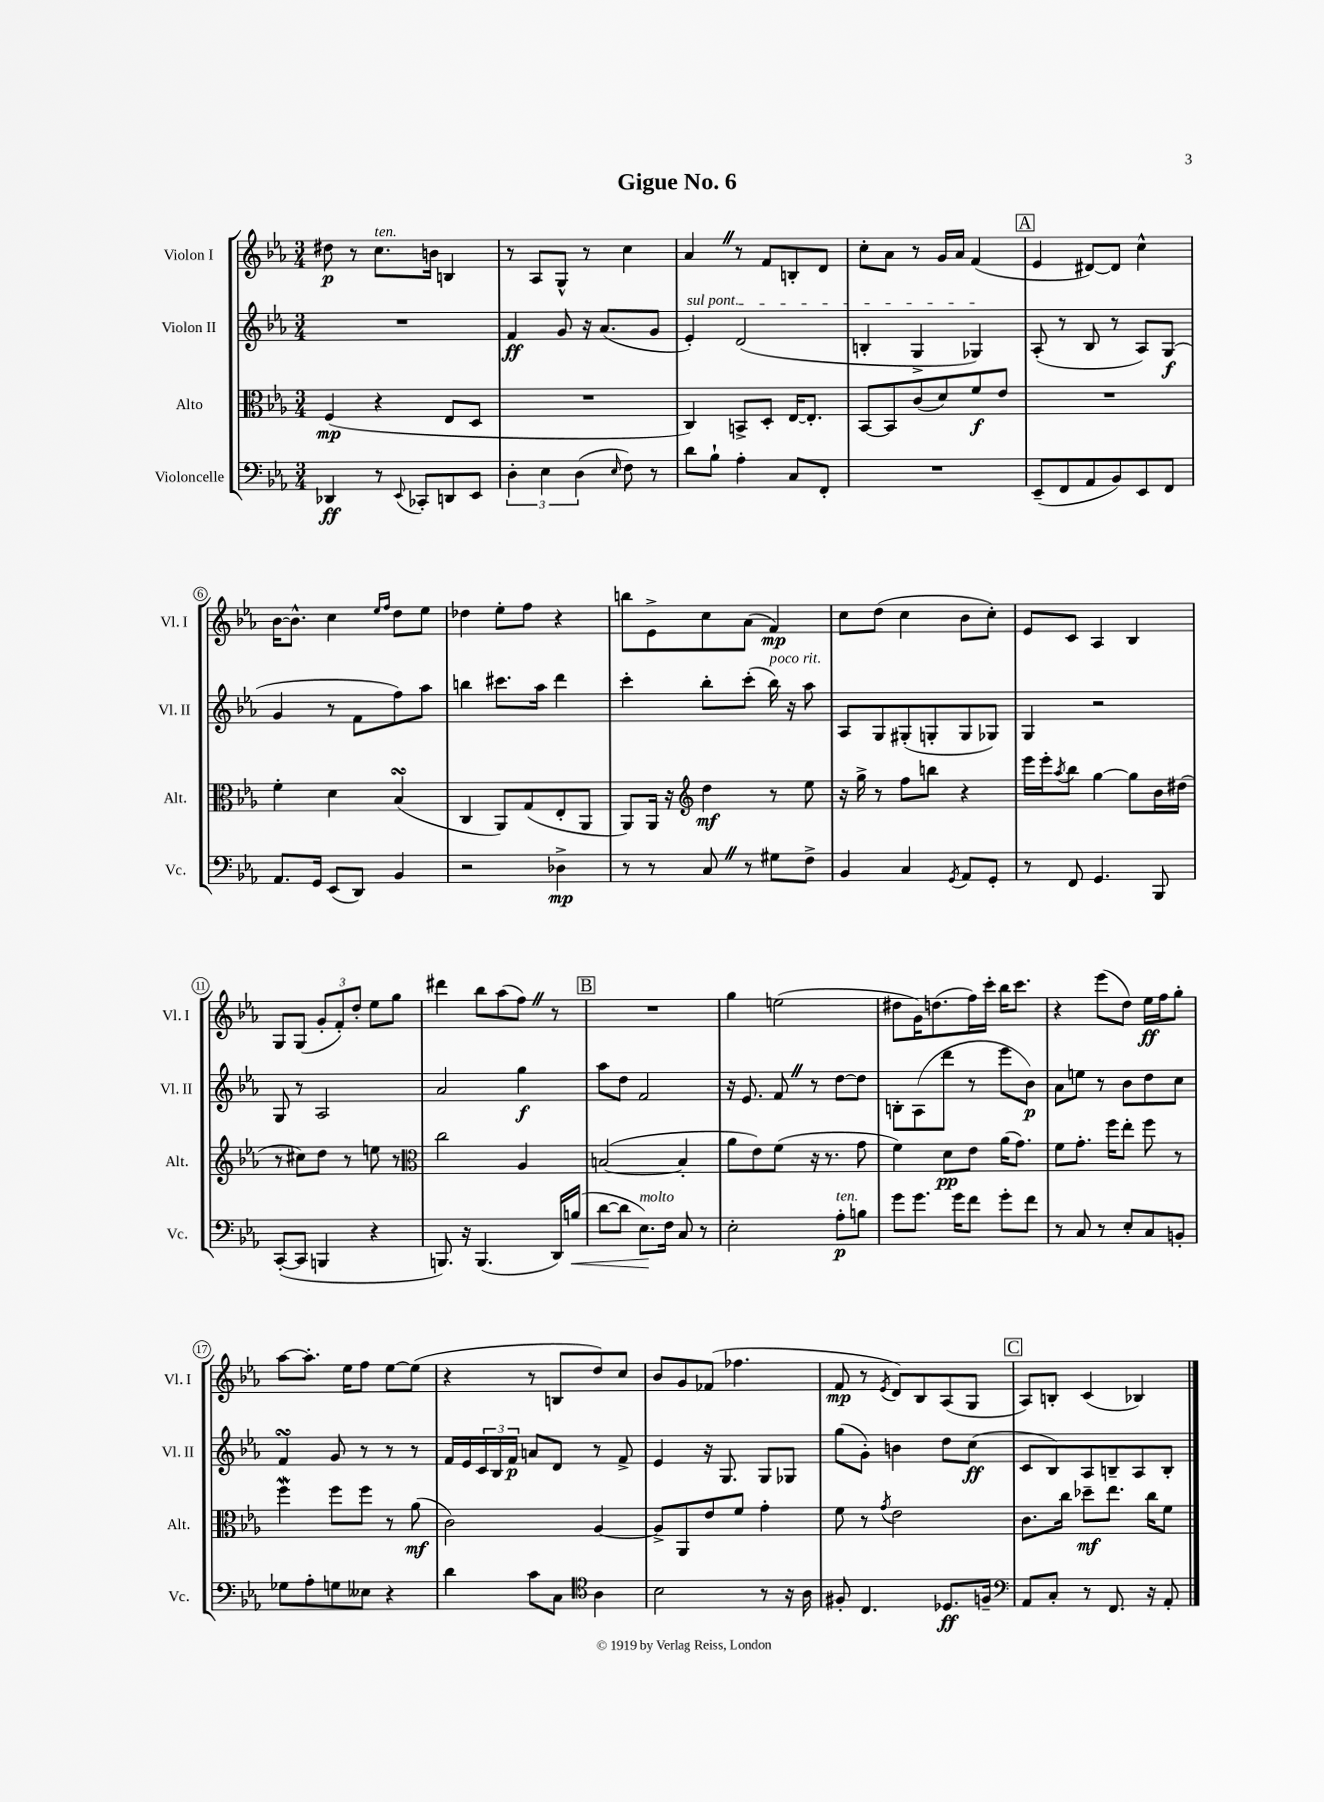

**kern	**kern	**kern	**kern
*staff4	*staff3	*staff2	*staff1
*clefF4	*clefC3	*clefG2	*clefG2
*k[b-e-a-]	*k[b-e-a-]	*k[b-e-a-]	*k[b-e-a-]
*M3/4	*M3/4	*M3/4	*M3/4
4DD-	(4F	2.r	8dd#
.	.	.	8r
8r	4r	.	8.cc
8qqEE-	.	.	.
8CC-'	.	.	.
.	.	.	16b
8DD	8E-	.	4B
8EE-	8D	.	.
=	=	=	=
6D'	2.r	4f	8r
.	.	.	8A-
6E-	.	.	.
.	.	8g	8G^^
(6D	.	.	.
.	.	16r	8r
.	.	(8.a-	.
16qqE-	.	.	.
8F)	.	.	4cc
8r	.	8g	.
=	=	=	=
8d	4C)	4e-')	4a-
8B-`	.	.	.
4A-'	8BB^	(2d	8r
.	8D'	.	8f
8C	[16E-	.	8B'
.	8.E-']	.	.
8FF'	.	.	8d
=	=	=	=
2.r	[8BB-	4B'	8cc'
.	8BB-]	.	8a-
.	(8c	4G^	8r
.	8d)	.	16g
.	.	.	16a-
.	8f	4G-)	(4f
.	8e-	.	.
=	=	=	=
(8EE-~	2.r	(8A-'	4e-
8FF	.	8r	.
8AA-	.	8B-	[8d#)
8BB-)	.	8r	8d#]
8EE-	.	8A-)	4cc^^
8FF	.	(8G	.
=	=	=	=
8.AA-	4f'	4g	[16b-
.	.	.	8.b-^^]
16GG	.	.	.
(8EE-	4d	8r	4cc
8DD)	.	8f	.
.	.	.	16qqee-
.	.	.	16qqff
4BB-	(4B-	8ff)	8dd
.	.	8aa-	8ee-
=	=	=	=
2r	4C	4bb	4dd-
.	8AA-)	8.ccc#	8ee-'
.	(8G	.	8ff
.	.	16aa-	.
4D-^	8E-'	4ddd	4r
.	8AA-	.	.
=	=	=	=
8r	8AA-)	4ccc'	8bb
8r	16AA-	.	8e-^
.	16r	.	.
*	*clefG2	*	*
8C	4dd	8bb-'	8cc
8r	.	(8ccc'	(8a-
8G#	8r	16bb-)	4f)
.	.	16r	.
8F^	8ee-	8aa-	.
=	=	=	=
4BB-	16r	8A-	8cc
.	16gg^	.	.
.	8r	8G	(8dd
4C	8ff	(8G#'	4cc
.	8bb	8G'	.
8qGG	.	.	.
8AA-	4r	8G	8b-
8GG'	.	8G-)	8cc')
=	=	=	=
8r	16eee-	4G	8e-
.	16eee-'	.	.
.	8qaa-	.	.
8FF	8bb-	.	8c
4.GG	[4gg	2r	4A-
.	8gg]	.	4B-
8BBB-	16b-	.	.
.	(16dd#	.	.
=	=	=	=
([8CC'	8r	8G	8G
8CC]	8cc#)	8r	(8G
4BBB	8dd	2A-	12g'
.	.	.	12f')
.	8r	.	.
.	.	.	12dd'
4r	8ee	.	8ee-
.	8r	.	8gg
=	=	=	=
*	*clefC3	*	*
8.BBB)	2cc	2a-	4ddd#
16r	.	.	.
(4.BBB	.	.	8bb-
.	.	.	(8aa-
.	4A-	4gg	8ff)
16DD)	.	.	8r
(16B	.	.	.
=	=	=	=
[8d	([2B	8aa-	2.r
8d]	.	8dd	.
8.E-)	.	2f	.
16F	.	.	.
8C	4B']	.	.
8r	.	.	.
=	=	=	=
2E-'	8a-	16r	4gg
.	.	8.e-	.
.	8e-)	.	.
.	(8f	8f	(2ee
.	16r	8r	.
.	8.r	.	.
8A-'	.	[8dd	.
8B	8g	8dd]	.
=	=	=	=
8g	4f)	8B'	8dd#
8.g	.	(8A-	16g)
.	.	.	(8.dd
.	8d	8ddd	.
16g	.	.	.
8f	8e-	8r	16ff)
.	.	.	16ccc'
8g'	(16a-	8eee-	16bb-
.	8.g)	.	8.ccc
8f	.	8b-)	.
=	=	=	=
8r	8f	8a-	4r
8C	8.g'	8ee	.
8r	.	8r	(8eee-
.	16ff	.	.
8E-'	8ee-'	8b-	8dd)
8C	8ff	8dd	16ee-
.	.	.	16ff
8BB'	8r	8cc	8gg'
=	=	=	=
8G-	4ff	4f	[8aa-
8A-'	.	.	8.aa-']
8G	8ff	8g	.
.	.	.	16ee-
8E--	8ff	8r	8ff
4r	8r	8r	[8ee-
.	(8a-	8r	(8ee-]
=	=	=	=
4d	2c)	16f	4r
.	.	16e-	.
.	.	24c	.
.	.	24B-	.
.	.	24f	.
8c	.	8a	8r
8C	.	8d	8B
*clefC4	*	*	*
4A-	[4A-	8r	8dd)
.	.	8f^	8cc
=	=	=	=
2B-	8A-^]	4e-	8b-
.	8AA-	.	8g
.	8e-	16r	(8f-
.	.	8.G	.
.	8f	.	4.ff-
8r	4g'	8G	.
16r	.	8G-	.
16A-	.	.	.
=	=	=	=
8F#'	8f	(8gg	8f
4.C	8r	8g')	8r
.	8qg	.	8qe-
.	2e-	4b	8d)
.	.	.	8B-
8.D-	.	8dd	(8A-
.	.	(8cc	8G
16F~	.	.	.
=	=	=	=
*clefF4	*	*	*
8AA-	8.c	8c	8A-)
8C'	.	8B-)	8B'
.	16cc	.	.
8r	8dd-~	8A-	(4c
8.FF	8.ee-	8B~	.
.	.	8A-	4B-)
16r	16cc	.	.
8AA-'	8f	8B'	.
==	==	==	==
*-	*-	*-	*-
